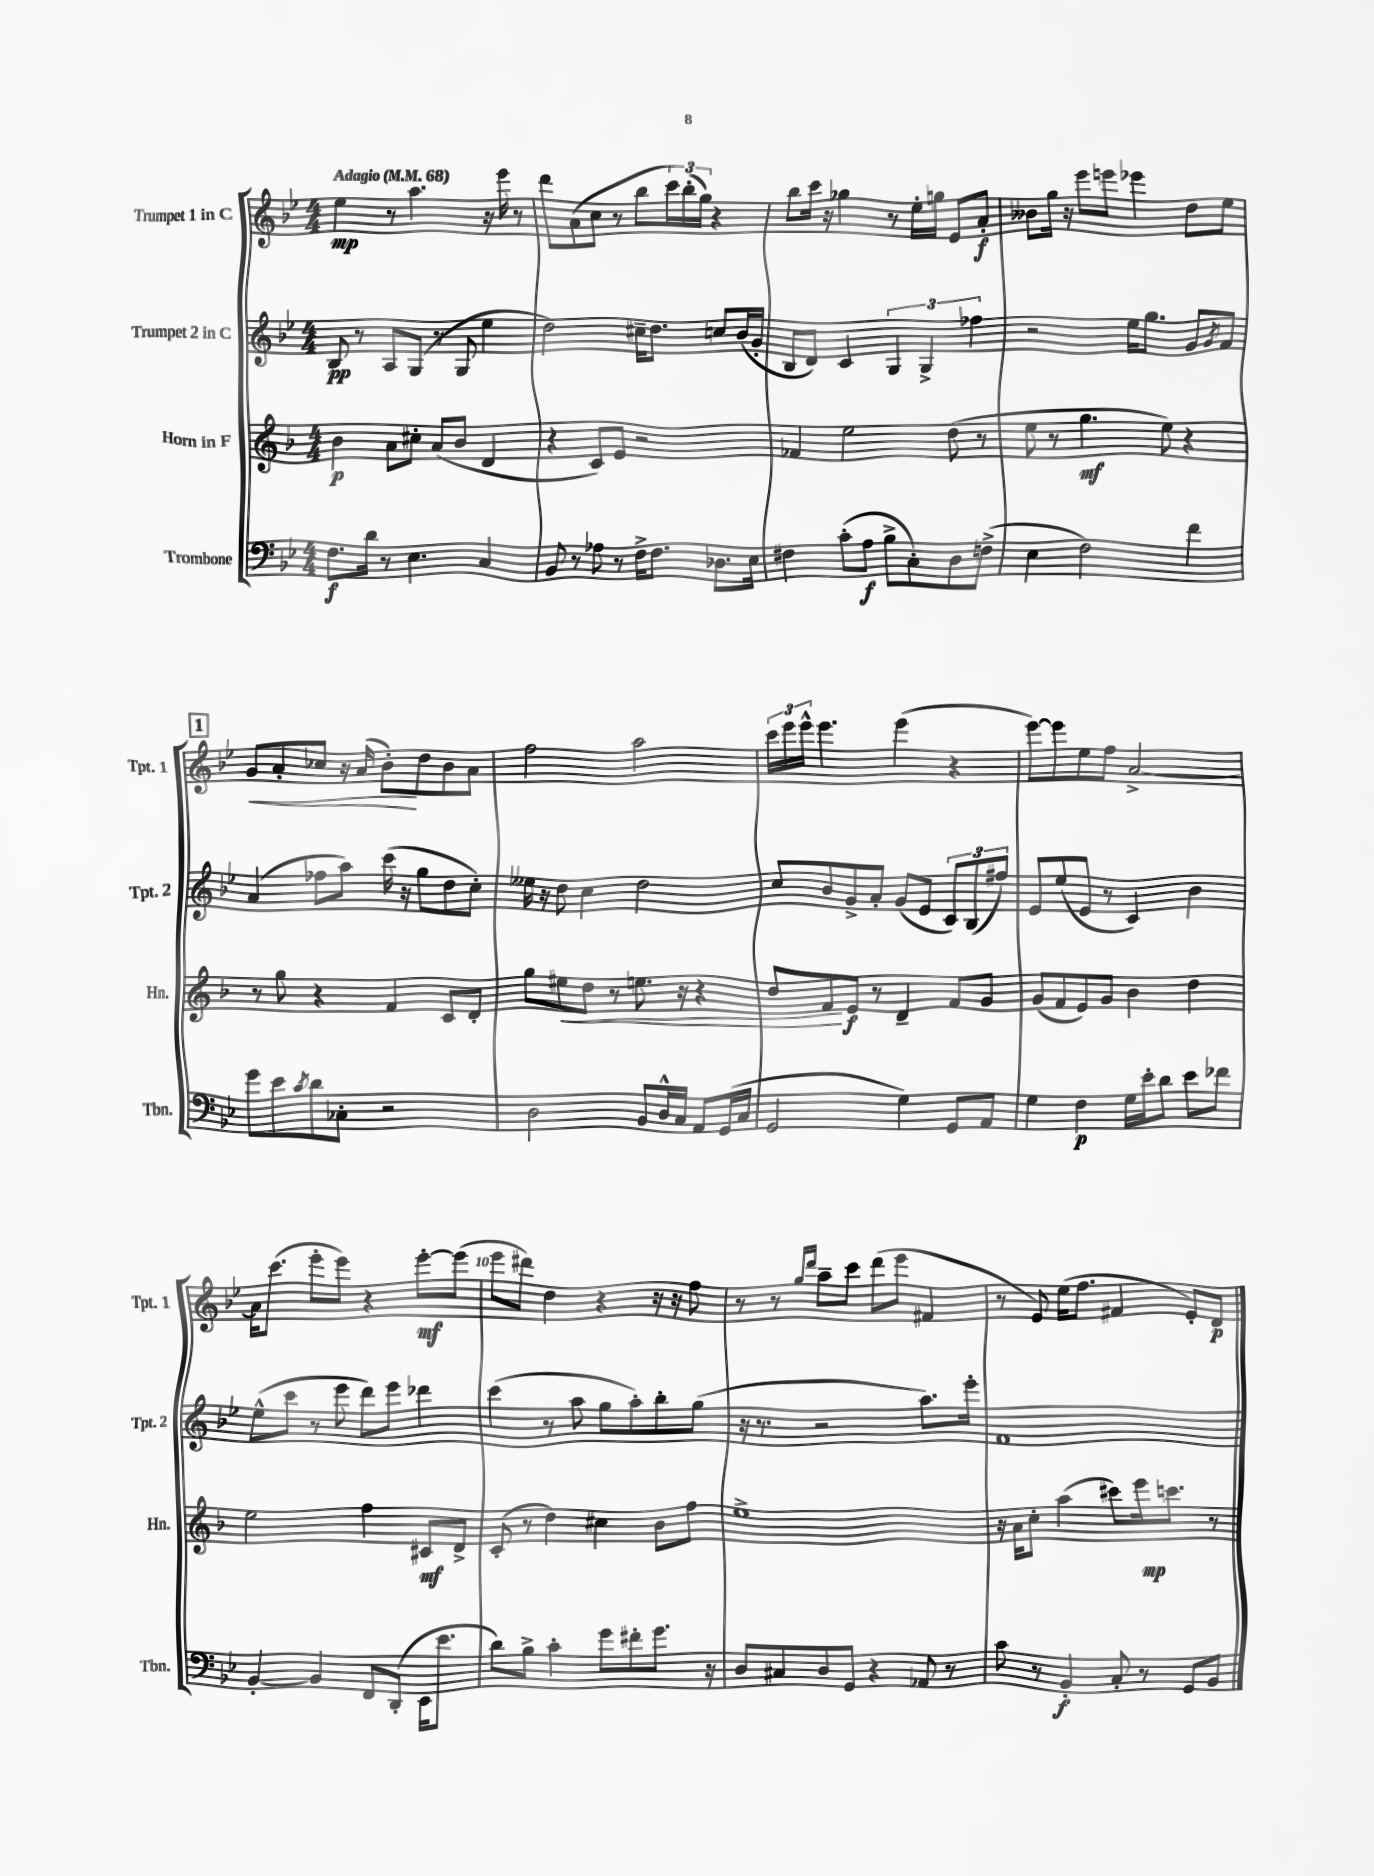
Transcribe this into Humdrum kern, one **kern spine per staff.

**kern	**kern	**kern	**kern
*staff4	*staff3	*staff2	*staff1
*clefF4	*clefG2	*clefG2	*clefG2
*k[b-e-]	*k[b-]	*k[b-e-]	*k[b-e-]
*M4/4	*M4/4	*M4/4	*M4/4
*MM68	*MM68	*MM68	*MM68
8.F	4b-	8B-	4ee-
.	.	8r	.
16d	.	.	.
8r	8a	8A	8r
4.E-	8cc#'	(8G	4.aa
.	(8a	8r	.
.	8b-	8G	.
4C	4d	4ee-	16r
.	.	.	16eee-
.	.	.	8r
=	=	=	=
8BB-	4r	2dd)	8ddd
8r	.	.	(8a
8A-	8c)	.	8cc
8r	8e	.	8r
16F^	2r	16cc#~	8bb-
8.F	.	8.dd	.
.	.	.	24ccc)
.	.	.	(24bb-'
.	.	.	24gg)
8.D-	.	8cc	4r
.	.	(16b-	.
16E-	.	16g'	.
=	=	=	=
4F#	4f-	8B-	8bb-
.	.	8d)	16ccc
.	.	.	16r
(8c'	2ee	4c	4gg-
8A	.	.	.
8B-^	.	6G	8r
8C')	.	.	16ee-'
.	.	6G^	.
.	.	.	16gg
8D	(8dd	.	8e-
.	.	6ff-	.
(8F^	8r	.	8a'
=	=	=	=
4E-	8ee	2r	8b--
.	8r	.	16gg
.	.	.	16r
2F)	4.gg	.	8eee-
.	.	.	8eee
.	.	16ee-	4eee-
.	.	8.gg	.
.	8ee)	.	.
4f	4r	8g	8dd
.	.	8qg	.
.	.	8f	8ee-
=	=	=	=
8g	8r	(4a	8g
8e-	8gg	.	8a'
8qc	.	.	.
8d	4r	8ff-	8cc-
8C-'	.	8aa)	16r
.	.	.	(16a
2r	4f	(16ccc	8b-')
.	.	16r	.
.	.	8gg	8dd
.	8c	8dd	8b-
.	8d'	8cc')	8a
=	=	=	=
2D	8gg	16ee--	2ff
.	.	16r	.
.	8ee#	8dd	.
.	8dd	4cc	.
.	8r	.	.
8BB-	8.ee	2dd	2aa
16D^^	.	.	.
16C	16r	.	.
8AA	4r	.	.
(16GG	.	.	.
16C	.	.	.
=	=	=	=
2GG	8dd	8cc	24ccc
.	.	.	24eee-
.	.	.	24eee-^^
.	8f	8b-	4.eee-
.	8e	8g^	.
.	8r	8a'	.
4G)	4d~	(8g	(4eee-
.	.	8e-	.
8GG	8f	12c)	4r
.	.	(12B-	.
8AA	8g	.	.
.	.	12ff#)	.
=	=	=	=
4G	(8g	8e-	[8eee-)
.	8f	(8ee-	8eee-]
4F	8e)	8e-	8ee-
.	8g	8r	8ff
16G	4b-	4c)	[2a^
16e-'	.	.	.
8d	.	.	.
8e-	4dd	4b-	.
8f-	.	.	.
=	=	=	=
[4BB-'	2ee	(8ee-^^	16a]
.	.	.	(8.ccc
.	.	8ccc	.
4BB-]	.	8r	8eee-'
.	.	8eee-	8eee-)
8FF	4ff	8ddd)	4r
(8DD'	.	8eee-	.
16EE-	8c#	4ddd-	[8eee-'
8.e-	.	.	.
.	8d^	.	(8eee-]
=	=	=	=
8d)	(8c'	(4ccc	8eee-
8B-^	8r	.	8ddd#)
4c'	4dd)	8r	4dd
.	.	8aa	.
8g	4cc#	8gg	4r
8f#'	.	8aa')	.
8.g	8b-	8bb-'	16r
.	.	.	16r
.	8ff	(8gg	8ff
16r	.	.	.
=	=	=	=
8D	1ee^	16r	8r
.	.	8.r	.
8C#	.	.	8r
.	.	.	16qqgg
.	.	.	16qqddd
8D	.	2r	8aa~
8GG	.	.	8ccc
4r	.	.	(8ddd
.	.	.	8eee-
8AA-	.	8.aa)	4f#
8r	.	.	.
.	.	16eee-'	.
=	=	=	=
8c	16r	1f	8r
.	16a	.	.
8r	8cc'	.	8e-)
4BB-'	(4aa	.	(16ee-
.	.	.	8.ff
8C'	8ccc#)	.	4f#
8r	16eee	.	.
.	8.ccc	.	.
8GG	.	.	8e-')
8BB-	8r	.	8d
==	==	==	==
*-	*-	*-	*-
